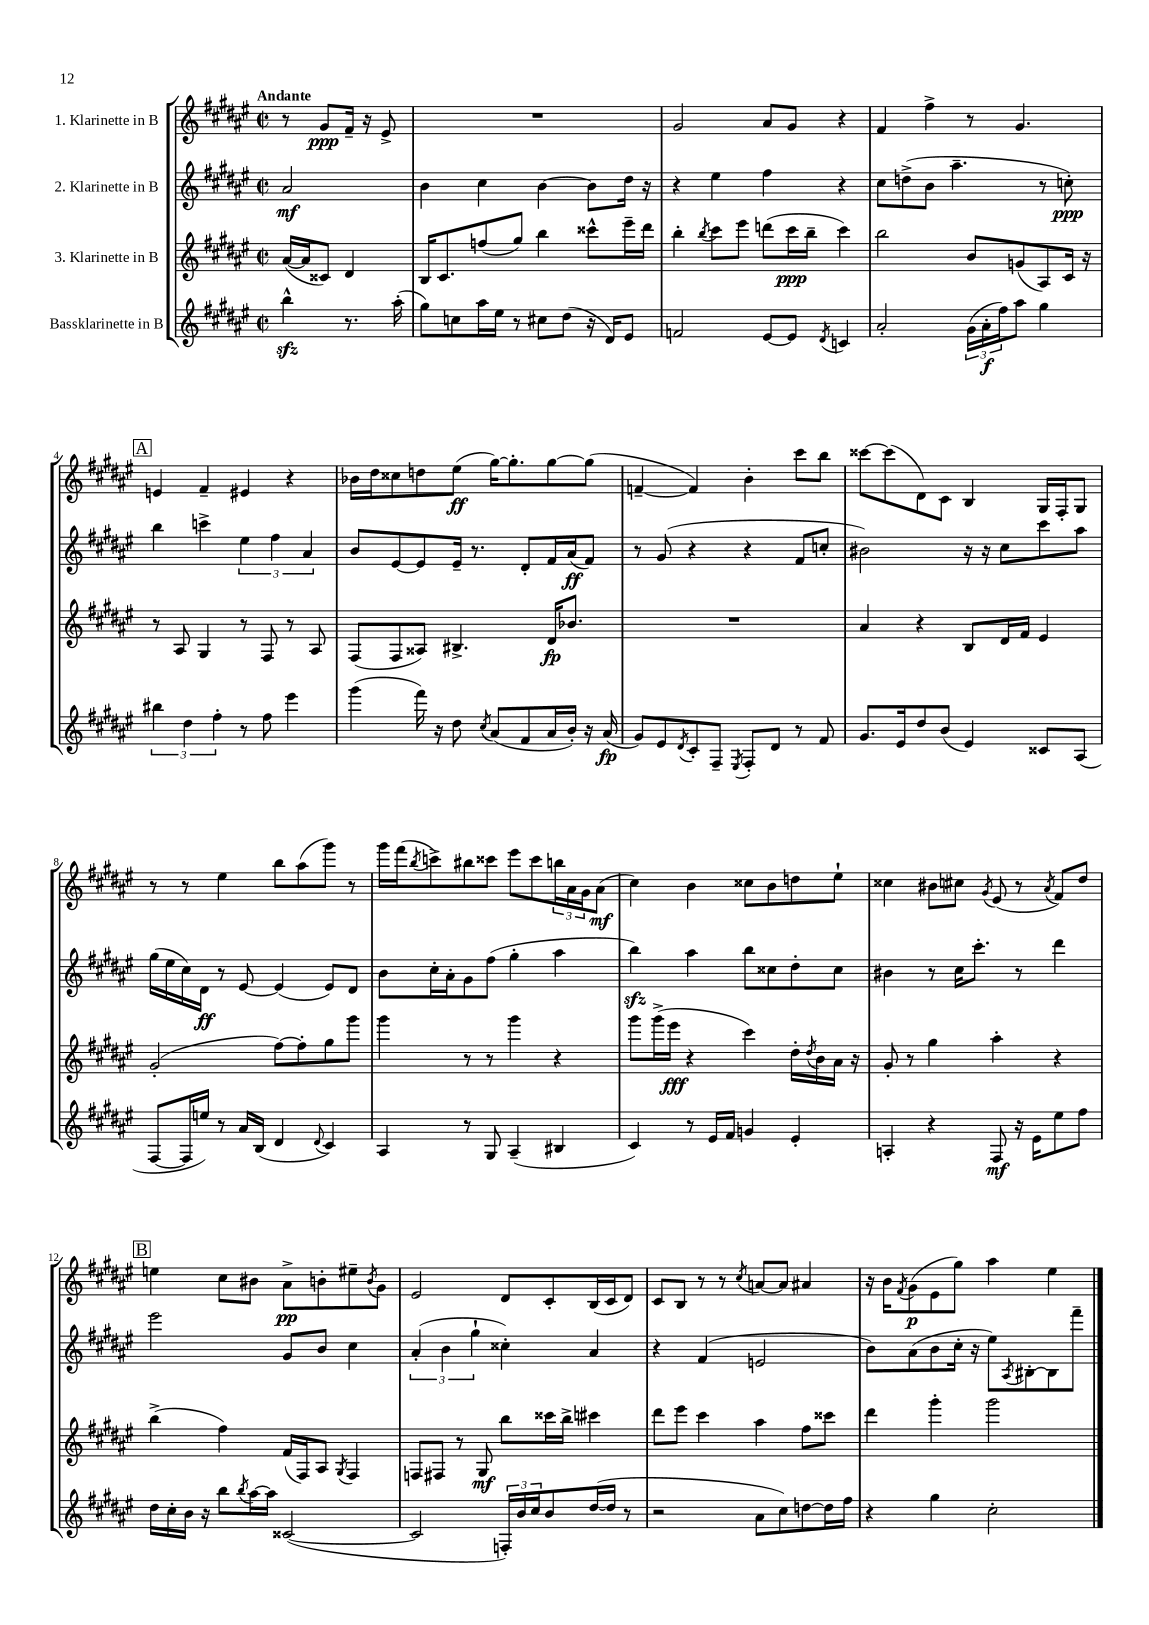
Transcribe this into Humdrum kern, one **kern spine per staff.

**kern	**kern	**kern	**kern
*staff4	*staff3	*staff2	*staff1
*clefG2	*clefG2	*clefG2	*clefG2
*k[f#c#g#d#a#e#]	*k[f#c#g#d#a#e#]	*k[f#c#g#d#a#e#]	*k[f#c#g#d#a#e#]
*M2/2	*M2/2	*M2/2	*M2/2
*met(c|)	*met(c|)	*met(c|)	*met(c|)
4bb^^\	([16a#/LL	2a#/	8r
.	16a#/]J	.	.
.	8c##/J)	.	8g#/L
8.r	4d#/	.	16f#~/Jk
.	.	.	16r
.	.	.	8e#^/
(16aa#'\	.	.	.
=	=	=	=
8gg#\L)	16B/LK	4b\	1r
.	8.c#/	.	.
8cc\	.	.	.
16aa#\L	(8ff/	4cc#\	.
16ee#\JJ	.	.	.
8r	8gg#/J)	.	.
8cc#\L	4bb\	[4b\	.
(8dd#\J	.	.	.
16r	8ccc##^^\L	8b\]L	.
16d#/LK)	.	.	.
8e#/J	16eee#~\L	16dd#\Jk	.
.	16ddd#\JJ	16r	.
=	=	=	=
2f/	4bb'\	4r	2g#/
.	8qbb/	.	.
.	8ccc#\L	4ee#\	.
.	8eee#\J	.	.
[8e#/L	(8ddd\L	4ff#\	8a#/L
8e#/]J	16ccc#\L	.	8g#/J
.	16bb~\JJ	.	.
8qd#/	.	.	.
4c/	4ccc#\)	4r	4r
=	=	=	=
2a#'/	2bb\	8cc#\L	4f#/
.	.	(8dd^\	.
.	.	8b\J	4ff#^\
.	.	4.aa#~\	.
(24g#\LL	8b/L	.	8r
24a#'\	.	.	.
24ff#\J)	.	.	.
8aa#\J	(8g/	.	4.g#/
4gg#\	8A#/)	8r	.
.	16c#/Jk	8cc'\)	.
.	16r	.	.
=	=	=	=
6bb#\	8r	4bb\	4e/
.	8A#/	.	.
6dd#\	.	.	.
.	4G#/	4ccc^\	4f#~/
6ff#'\	.	.	.
8r	8r	6ee#\	4e#/
8ff#\	8F#/	.	.
.	.	6ff#\	.
4eee#\	8r	.	4r
.	.	6a#/	.
.	8A#/	.	.
=	=	=	=
(4ggg#\	(8F#/L	8b/L	16b-\LL
.	.	.	16dd#\J
.	8F#/	[8e#/	8cc##\
16fff#\)	8A##/J)	8e#/]	8dd\
16r	.	.	.
8dd#\	4.B#^/	16e#~/Jk	(8ee#\J
.	.	8.r	.
8qcc#/	.	.	.
(8a#/L	.	.	[16gg#\LK)
.	.	.	8.gg#'\]
8f#/	.	8d#'/L	.
16a#/L	16d#/LK	16f#/L	[8gg#\
16b'/JJ)	8.b-/J	(16a#/J	.
16r	.	8f#/J)	(8gg#\]J
(16a#/	.	.	.
=	=	=	=
8g#/L)	1r	8r	[4f~/
8e#/	.	(8g#/	.
8qd#/	.	.	.
8c#'/	.	4r	4f/])
8F#~/J	.	.	.
8qE#/	.	.	.
8F#'/L	.	4r	4b'\
8d#/J	.	.	.
8r	.	8f#/L	8ccc#\L
8f#/	.	8cc'/J	8bb\J
=	=	=	=
8.g#/L	4a#/	2b#\)	[8ccc##\L
.	.	.	(8ccc##\]
16e#/k	.	.	.
8dd#/	4r	.	8d#\)
(8b/J	.	.	8c#\J
4e#/)	8B/L	16r	4B/
.	.	16r	.
.	16d#/L	8cc#\L	.
.	16f#/JJ	.	.
8c##/L	4e#/	8ccc#\	16G#/LL
.	.	.	16F#'/J
(8A#/J	.	8aa#\J	8G#/J
=	=	=	=
[8F#/L	(2g#'/	(16gg#\LL	8r
.	.	16ee#\	.
16F#/]L	.	16cc#\)	8r
16ee/JJ)	.	16d#\JJ	.
8r	.	8r	4ee#\
16a#/LL	.	[8e#/	.
(16B/JJ	.	.	.
4d#/	[8ff#\L)	(4e#/]	8bb\L
.	8ff#'\]	.	(8aa#\
8qqd#/	.	.	.
4c#/)	8gg#\	8e#/L)	8ggg#\J)
.	8ggg#\J	8d#/J	8r
=	=	=	=
4A#/	4ggg#\	8b\L	16ggg#\LL
.	.	.	(16fff#\J
.	.	.	8qbb/
.	.	16cc#'\L	8ccc^\)
.	.	16a#'\J	.
8r	8r	8g#\	8bb#\
8G#/	8r	(8ff#\J	8ccc##\J
(4A#~/	4ggg#\	4gg#'\	8eee#\L
.	.	.	8ccc##\
4B#/	4r	4aa#\	24bb\L
.	.	.	24a#\
.	.	.	24g#\J
.	.	.	(8a#\J
=	=	=	=
4c#/)	8ggg#\L	4bb\)	4cc#\)
.	(16ggg#^\L	.	.
.	16eee#\JJ	.	.
8r	4r	4aa#\	4b\
16e#/LL	.	.	.
16f#/JJ	.	.	.
4g/	4ccc#\)	8bb\L	8cc##\L
.	.	8cc##\	8b\
4e#'/	16dd#'\LL	8dd#'\	8dd\
.	8qdd#/	.	.
.	16b\	.	.
.	16a#\JJ	8cc##\J	8ee#`\J
.	16r	.	.
=	=	=	=
4A'/	8g#'/	4b#\	4cc##\
.	8r	.	.
4r	4gg#\	8r	8b#\L
.	.	16cc#\LK	8cc#\J
.	.	8.ccc#'\J	.
.	.	.	8qg#/
8F#/	4aa#'\	.	(8e#/
16r	.	8r	8r
16e#\LK	.	.	.
.	.	.	8qa#/
8ee#\	4r	4ddd#\	8f#/L)
8ff#\J	.	.	8dd#/J
=	=	=	=
16dd#\LL	(4bb^\	2eee#\	4ee\
16cc#'\	.	.	.
16b\JJ	.	.	.
16r	.	.	.
8bb\L	4ff#\)	.	8cc#\L
8qbb/	.	.	.
[16aa#\L	.	.	8b#\J
16aa#\]JJ	.	.	.
([2c##/	(16f#/LL	8g#/L	8a#^\L
.	16F#/J)	.	.
.	8A#/J	8b/J	8b'\
.	8qG#/	.	.
.	4F#/	4cc#\	8ee#~\
.	.	.	8qb/
.	.	.	8g#\J
=	=	=	=
2c##/]	8F/L	(6a#'/	2e#/
.	8F#/J	.	.
.	.	6b\	.
.	8r	.	.
.	.	6gg#`\	.
.	8G#/	.	.
24F'/LL)	8bb\L	4cc##'\)	8d#/L
24b/	.	.	.
24cc#/J	.	.	.
8b/	16ccc##\L	.	8c#'/
.	16bb^\JJ	.	.
([16dd#/L	4ccc#\	4a#/	(16B/L
16dd#/]JJ	.	.	16c#/J
8r	.	.	8d#/J)
=	=	=	=
2r	8ddd#\L	4r	8c#/L
.	8eee#\J	.	8B/J
.	4ccc#\	(4f#/	8r
.	.	.	8r
.	.	.	8qcc#/
8a#\L	4aa#\	2e/	[8a/L
8cc#\)	.	.	8a/]J
[8dd\	8ff#\L	.	4a#/
16dd\]L	8ccc##\J	.	.
16ff#\JJ	.	.	.
=	=	=	=
4r	4ddd#\	8b\L)	16r
.	.	.	16b\LK
.	.	.	8qf#/
.	.	(8a#\	(8g#\
4gg#\	4ggg#'\	8b\	8e#\
.	.	16cc#'\Jk	8gg#\J)
.	.	16r	.
2cc#'\	2ggg#\	8ee#\L)	4aa#\
.	.	8qA#/	.
.	.	[8B#'\	.
.	.	8B#\]	4ee#\
.	.	8fff#~\J	.
==	==	==	==
*-	*-	*-	*-
